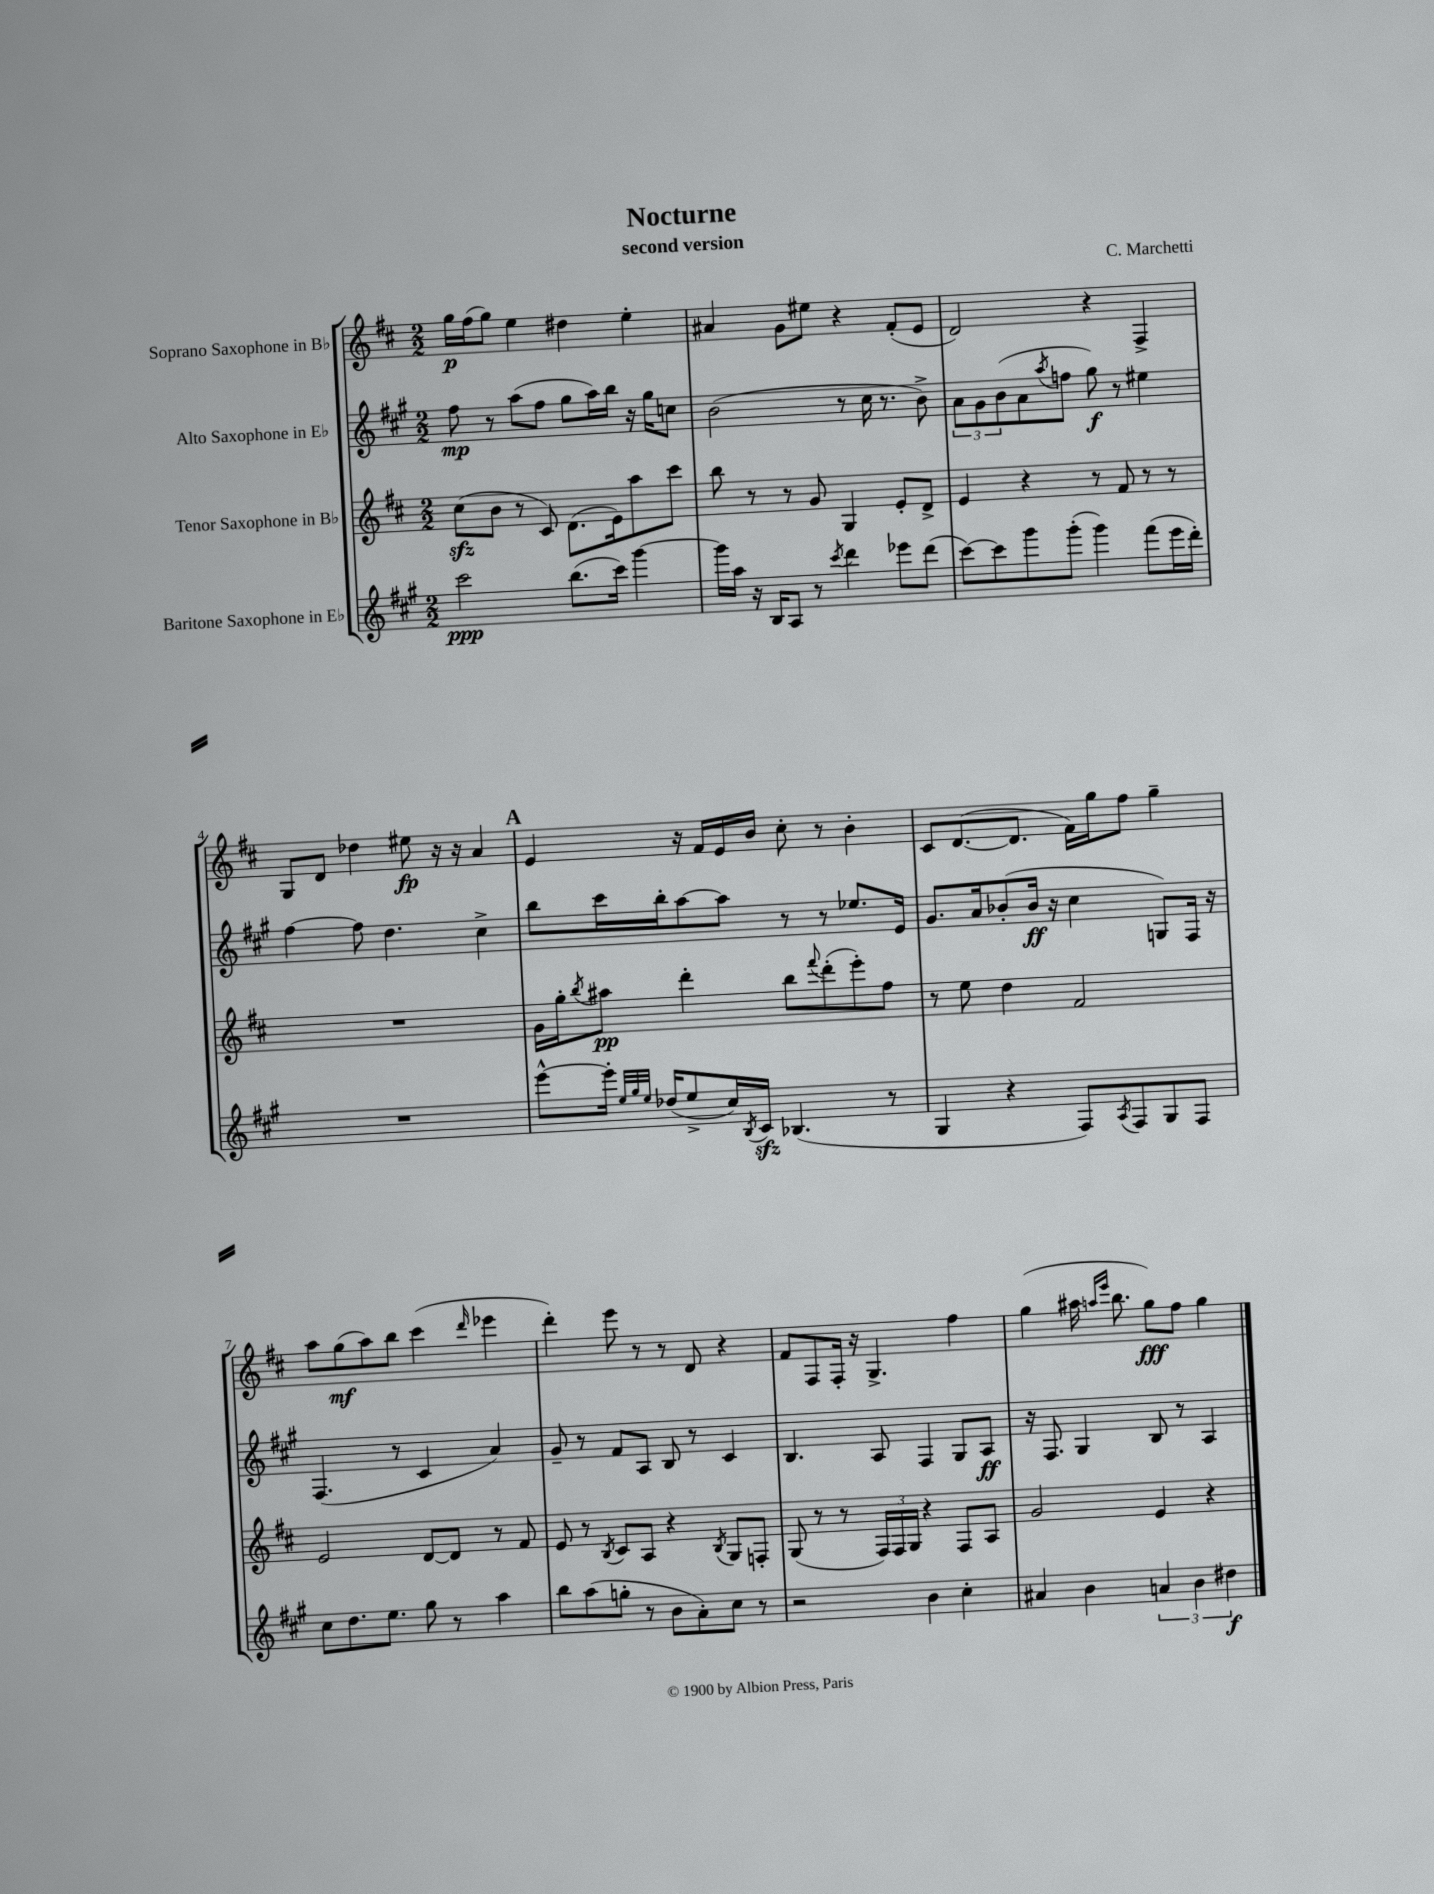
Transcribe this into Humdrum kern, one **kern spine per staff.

**kern	**kern	**kern	**kern
*staff4	*staff3	*staff2	*staff1
*clefG2	*clefG2	*clefG2	*clefG2
*k[f#c#g#]	*k[f#c#]	*k[f#c#g#]	*k[f#c#]
*M2/2	*M2/2	*M2/2	*M2/2
2ccc#	(8cc#	8ff#	16gg
.	.	.	(16ff#
.	8b	8r	8gg)
.	8r	(8aa	4ee
.	8c#)	8ff#	.
(8.bb	(8.d	8gg#	4dd#
.	.	16aa)	.
16ccc#)	16e)	16bb	.
[4ggg#	8aa	16r	4ee'
.	.	16gg#	.
.	8ccc#	8cc	.
=	=	=	=
16ggg#]	8bb	(2b	4a#
16aa	.	.	.
16r	8r	.	.
16B	.	.	.
8A	8r	.	8g
8r	8g	.	8ee#
8qccc#	.	.	.
4ddd	4G	8r	4r
.	.	16cc#	.
.	.	8.r	.
8eee-	8e'	.	(8f#'
(8ddd	8d^	8b^)	8e
=	=	=	=
[8ccc#)	4e	12a	2d)
.	.	12g#	.
8ccc#]	.	.	.
.	.	(12b	.
8ggg#	4r	8a	.
.	.	8qaa	.
(8ggg#'	.	8ff	.
4ggg#)	8r	8gg#)	4r
.	8f#	8r	.
(8fff#	8r	4ee#	4F#^
16eee	8r	.	.
16ddd')	.	.	.
=	=	=	=
1r	1r	[4ff#	8G
.	.	.	8d
.	.	8ff#]	4dd-
.	.	4.dd	.
.	.	.	8ee#
.	.	.	16r
.	.	.	16r
.	.	4cc#^	4a
=	=	=	=
[8eee^^	16g	8bb	4e
.	16gg'	.	.
.	8qbb	.	.
16eee']	8aa#	16ccc#	.
32qqee	.	.	.
32qqgg#	.	.	.
32qqee	.	.	.
(16dd-	.	16bb'	.
8ee^	4ddd'	[8aa	16r
.	.	.	16f#
16cc#)	.	8aa]	16e
8qB	.	.	.
16c#	.	.	16b
(4.B-	8bb	8r	8cc#'
.	8qqfff#	.	.
.	(8ddd'	8r	8r
.	8eee')	8.ee-	4b'
8r	8ff#	.	.
.	.	16e	.
=	=	=	=
4G#	8r	8.g#	8c#
.	8ee	.	([8.d
.	.	16a	.
4r	4dd	(8b-'	.
.	.	.	8.d]
.	.	16b-	.
.	.	16r	.
8F#)	2f#	4cc#	16f#)
.	.	.	16gg
8qA	.	.	.
8F#	.	.	8ff#
8G#	.	8G)	4gg~
8F#	.	16F#	.
.	.	16r	.
=	=	=	=
8cc#	2e	(4.F#	8aa
8.dd	.	.	(8gg
.	.	.	8aa)
8.ee	.	.	.
.	.	8r	8bb
8gg#	[8d	4c#	(4ccc#
8r	8d]	.	.
.	.	.	16qqddd
4aa	8r	4a)	4eee-
.	8f#	.	.
=	=	=	=
8bb	8e	8g#~	4ddd')
(8aa	8r	8r	.
.	8qB	.	.
8gg'	8c#	8f#	8eee
8r	8A	8A	8r
8b	4r	8B	8r
8a')	.	8r	8d
.	8qB	.	.
8cc#	8G	4c#	4r
8r	8F'	.	.
=	=	=	=
2r	(8G	4.B	8f#
.	8r	.	8F#
.	8r	.	16F#'
.	.	.	16r
.	24F#)	8A	4.G^
.	24F#	.	.
.	24G	.	.
4b	4r	4F#	.
4cc#'	8F#	8G#	4ff#
.	8A	8A	.
=	=	=	=
4a#	2g	16r	(4gg
.	.	8.F#	.
4b	.	4G#	16aa#
.	.	.	16qqaa
.	.	.	16qqeee
.	.	.	8.bb
6a	4e	8B	8gg)
.	.	8r	8ff#
6b	.	.	.
.	4r	4A	4gg
6dd#	.	.	.
==	==	==	==
*-	*-	*-	*-
